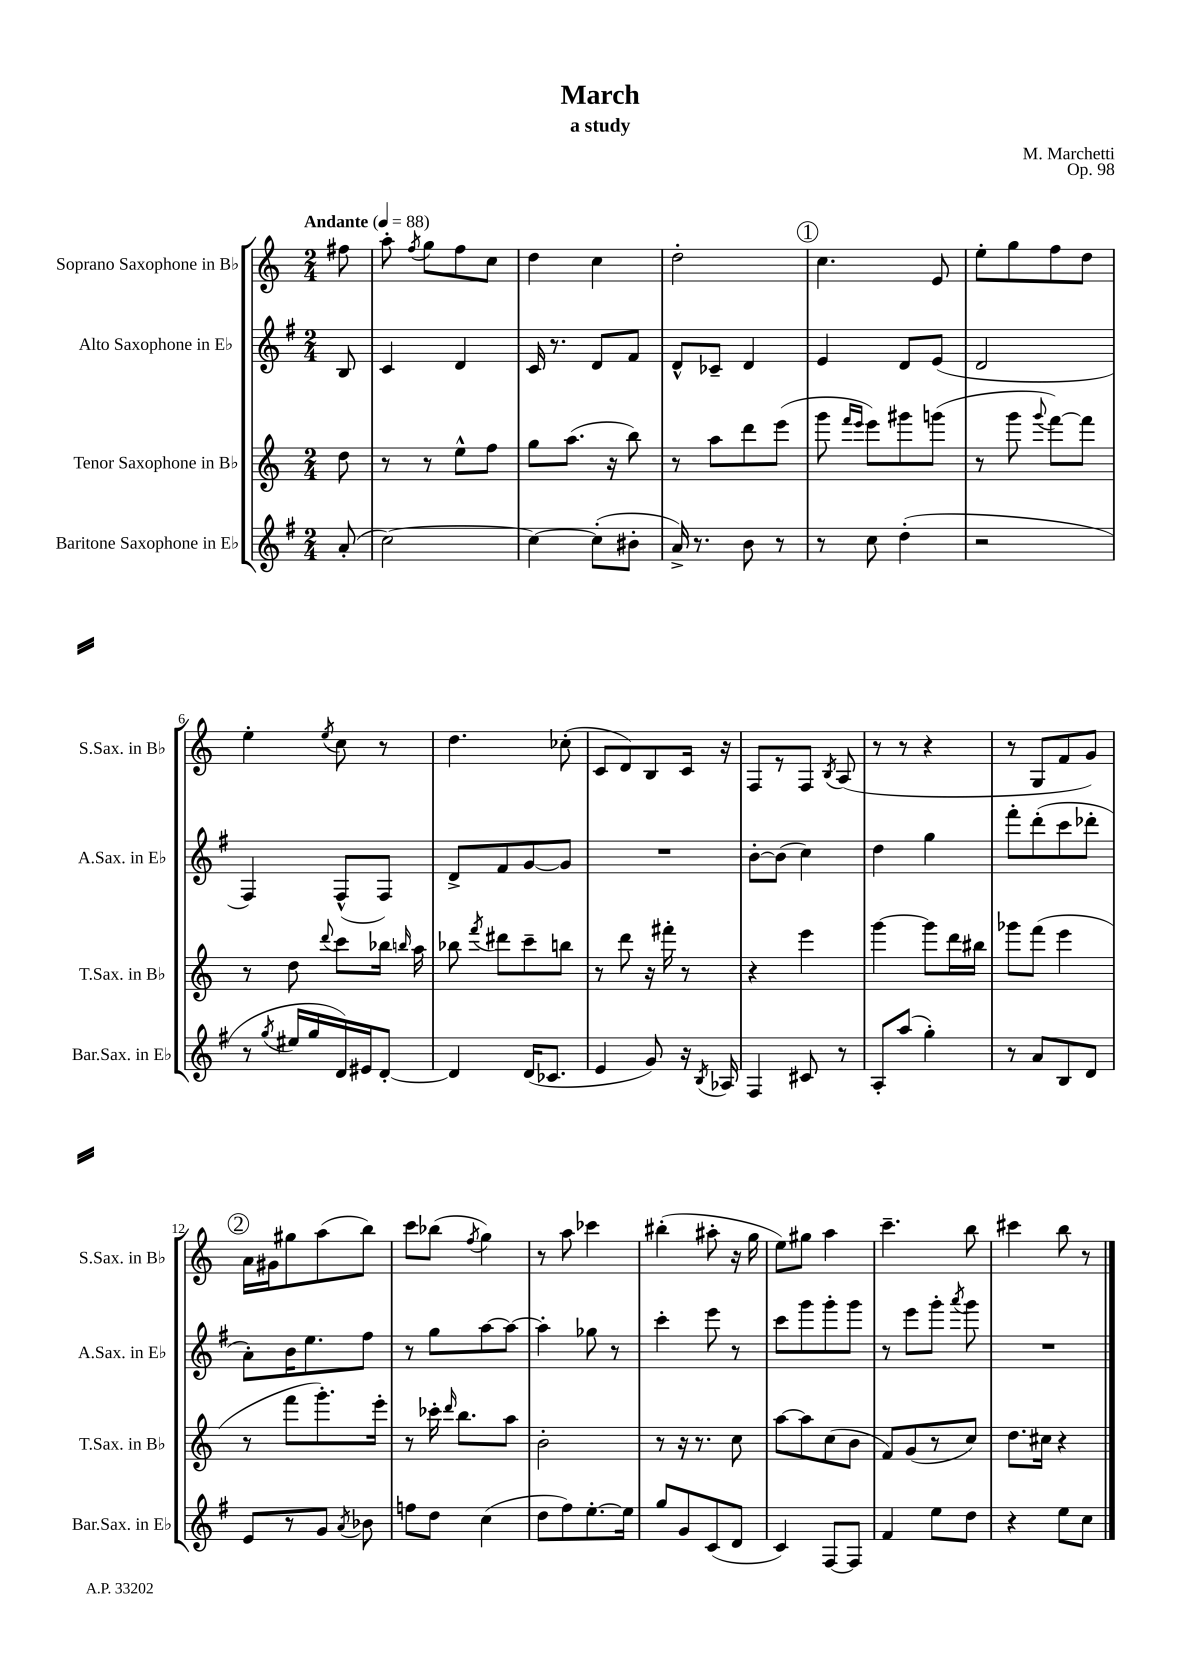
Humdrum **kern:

**kern	**kern	**kern	**kern
*staff4	*staff3	*staff2	*staff1
*clefG2	*clefG2	*clefG2	*clefG2
*k[f#]	*k[]	*k[f#]	*k[]
*M2/4	*M2/4	*M2/4	*M2/4
*MM88	*MM88	*MM88	*MM88
(8a'	8dd	8B	8ff#
=	=	=	=
[2cc)	8r	4c	8aa'
.	.	.	8qff
.	8r	.	8gg
.	8ee^^	4d	8ff
.	8ff	.	8cc
=	=	=	=
4cc_	8gg	16c	4dd
.	.	8.r	.
.	(8.aa	.	.
(8cc']	.	8d	4cc
.	16r	.	.
8b#'	8bb)	8f#	.
=	=	=	=
16a^)	8r	8d^^	2dd'
8.r	.	.	.
.	8aa	8c-~	.
8b	8ddd	4d	.
8r	(8eee	.	.
=	=	=	=
8r	8ggg	4e	4.cc
.	16qqfff	.	.
.	16qqeee	.	.
8cc	8eee)	.	.
(4dd'	8ggg#	8d	.
.	(8ggg	(8e	8e
=	=	=	=
2r	8r	2d	8ee'
.	8ggg	.	8gg
.	8qqggg	.	.
.	[8fff)	.	8ff
.	8fff]	.	8dd
=	=	=	=
8r	8r	4F#)	4ee'
8qgg	.	.	.
16ee#	8dd	.	.
16gg	.	.	.
.	8qqddd	.	8qee
16d)	8ccc	(8F#^^	8cc
16e#	.	.	.
[8d'	16bb-	8F#)	8r
.	16qqbb	.	.
.	16aa	.	.
=	=	=	=
4d]	8bb-	8d^	4.dd
.	8qfff	.	.
.	8ddd#	8f#	.
(16d	8ccc~	[8g	.
8.c-	.	.	.
.	8bb	8g]	(8cc-'
=	=	=	=
4e	8r	2r	8c
.	8ddd	.	8d)
8g)	16r	.	8B
.	16fff#'	.	.
16r	8r	.	16c
8qB	.	.	.
16A-	.	.	16r
=	=	=	=
4F#	4r	[8b'	8F
.	.	(8b]	8r
8c#	4eee	4cc)	8F
.	.	.	8qB
8r	.	.	(8A
=	=	=	=
8A'	[4ggg	4dd	8r
(8aa	.	.	8r
4gg')	8ggg]	4gg	4r
.	16ddd	.	.
.	16bb#	.	.
=	=	=	=
8r	8ggg-	8fff#'	8r
8a	(8fff	(8ddd'	8G
8B	4eee	8ccc	8f
8d	.	8ddd-'	8g)
=	=	=	=
8e	8r	8a')	16a
.	.	.	16g#
8r	8fff	16b	8gg#
.	.	8.ee	.
8g	8.ggg')	.	(8aa
8qa	.	.	.
8b-	.	8ff#	8bb)
.	16eee'	.	.
=	=	=	=
8ff	8r	8r	8ccc
8dd	16ccc-'	8gg	(8bb-
.	16qqddd	.	.
.	8.bb	.	.
.	.	.	8qff
(4cc	.	[8aa	4gg)
.	8aa	8aa_	.
=	=	=	=
8dd	2b'	4aa']	8r
8ff#)	.	.	8aa
[8.ee'	.	8gg-	4ccc-
.	.	8r	.
16ee]	.	.	.
=	=	=	=
8gg	8r	4ccc'	(4bb#'
8g	16r	.	.
.	8.r	.	.
(8c	.	8eee	8aa#'
8d	8cc	8r	16r
.	.	.	16gg
=	=	=	=
4c)	[8aa	8ccc	8ee)
.	8aa]	8ggg	8gg#
[8F#	(8cc	8ggg'	4aa
8F#]	8b	8ggg	.
=	=	=	=
4f#	8f)	8r	4.ccc~
.	(8g	8eee	.
8ee	8r	8ggg'	.
.	.	8qaaa	.
8dd	8cc)	8ggg	8bb
=	=	=	=
4r	8.dd	2r	4ccc#
.	16cc#	.	.
8ee	4r	.	8bb
8cc	.	.	8r
==	==	==	==
*-	*-	*-	*-
